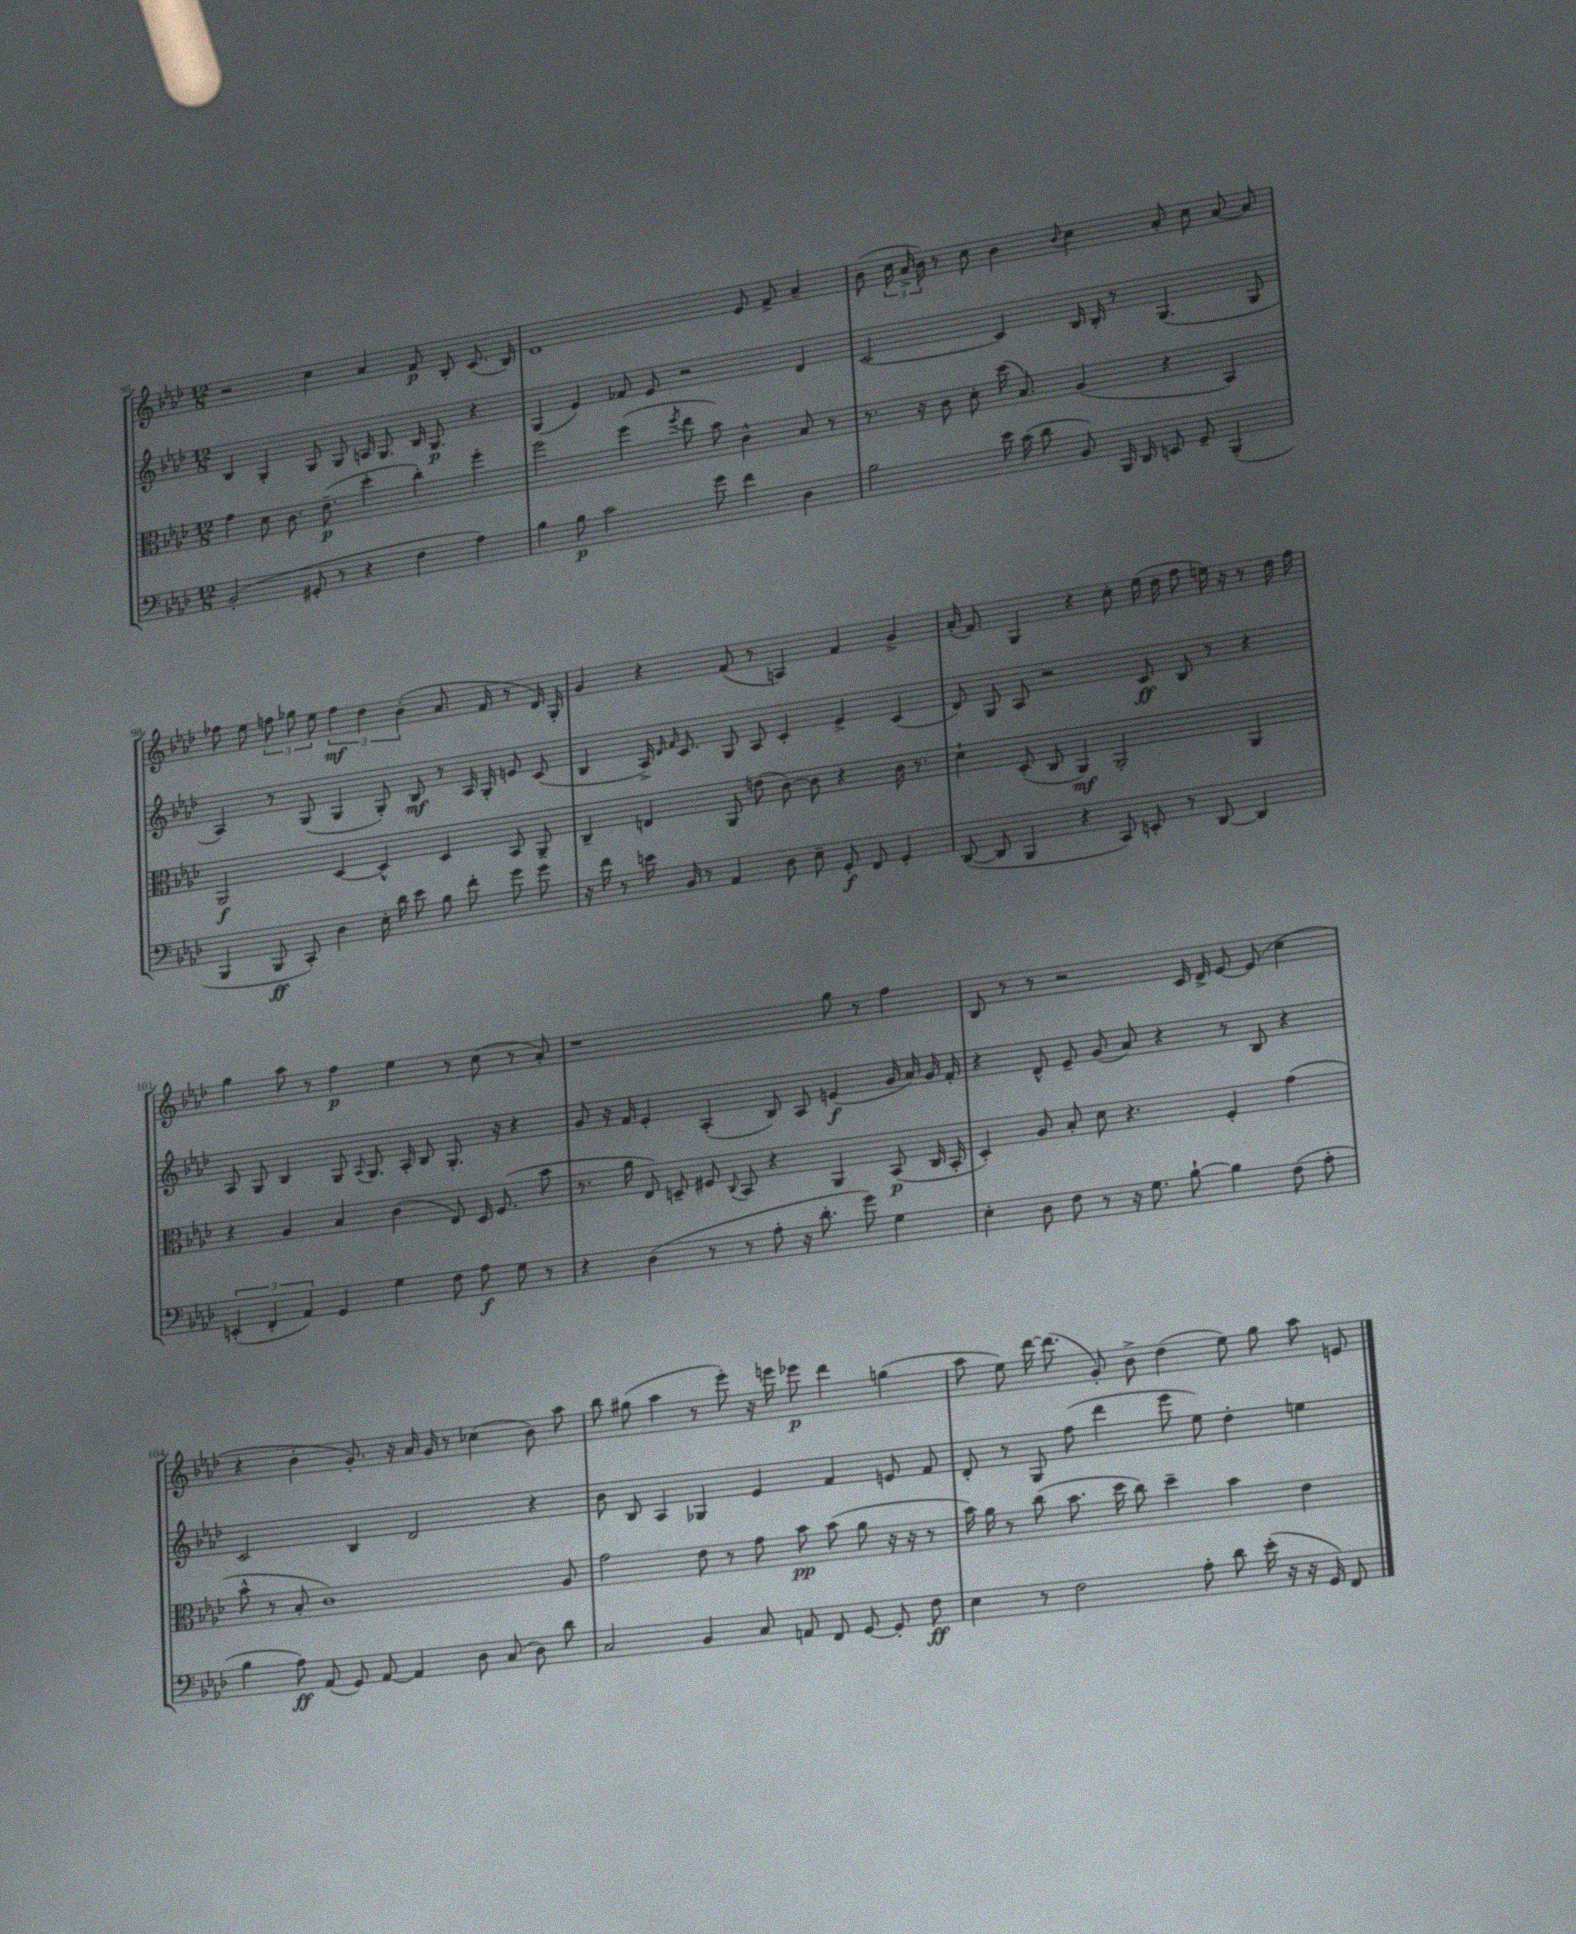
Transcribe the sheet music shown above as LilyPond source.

<<
\new StaffGroup <<
\new Staff = "s0" {
    \clef treble \key aes \major \numericTimeSignature \time 12/8
    \autoBeamOff r2 c''4 aes'4 f'8\p bes8-. c'8.( bes16) |
    des'1 ees'8 f'8-> aes'4-- |
    bes'8( \tuplet 3/2 { c''16 aes'16-> bes'16) } r8 c''8 bes'4 \appoggiatura { bes'8 } c''4 aes'8-. c''8 aes'8~ aes'8 |
    fes''8 ees''8 \tuplet 3/2 { f''8 ges''8 ees''8 } \tuplet 3/2 { f''4\mf des''4 bes'4-.( } aes'8. f'16 r8 des'16) g16-. |
    g'4 r4 f'8( r8 a4) f'4 g'4-> |
    aes'16-.( f'8.) g4 r4 c''8-. ees''16( des''16 f''8 e''16) r16 r8 des''16 f''16 |
    g''4 aes''8 r8 f''4\p ees''4 r8 c''8( r8 aes'8-.) |
    r1 g''8 r8 f''4 |
    bes8 r8 r8 r2 c'16 des'16-> ees'8~ ees'8( c''4 |
    r4 bes'4-. g'8.-.) r16 aes'16 g'16 r8 ces''4( bes'8) aes''8 |
    bes''8 gis''8( aes''4 r8 ees'''8-.) r16 e'''16 ees'''8\p des'''4 g''4( |
    aes''8 ees''8) des'''16~ des'''8.( g'8-.) bes'8-> des''4( ees''8) g''8 aes''8 e'8 \bar "|." |
}
\new Staff = "s1" {
    \clef treble \key aes \major \numericTimeSignature \time 12/8
    \autoBeamOff bes4 g4-. g8 g8 a16 g8. bes16 g8.\p r4 |
    g4( ees'4) fes'8 ees'8 r2 des'4 |
    c'2~ c'4 bes16 bes16-. r8 g4.( g8 |
    aes4) r8 g8( g4 g8-.) bes8\mf r8 aes16 g16-. e'8 c'8( |
    bes4 aes16->) \grace { des'16 f'16 } c'8. g8 aes8 c'4-. ees'4-> c'4( |
    des'8) g8 aes8 r2 c'8\ff bes8 r8 r4 |
    aes8 g8 bes4 g8 \appoggiatura { aes8 } g8. aes16-. bes8 g8.-. r16 r4 |
    g'8 r16 f'16 ees'4-. aes4-.( bes8) aes8 e'4\f( g'16 aes'16) g'16 f'16-. |
    r4 des'8-^ ees'8-- g'8( aes'8) r4 r8 bes8 r4 |
    c'2 bes4 des'2 r4 |
    bes'8 bes8 aes4 ges4 ees'4 f'4 e'8 f'8 |
    des'8-. r8 g8 f''8( des'''4 ees'''8 ees''8) des''4-. e''4 \bar "|." |
}
\new Staff = "s2" {
    \clef alto \key aes \major \numericTimeSignature \time 12/8
    \autoBeamOff g'4 des'8 c'8. ees'8.--\p( des''4-. c''4-.) f''4-. |
    f''2 f''4( \acciaccatura { f''8 } ees''8 bes'8) c'4-^ bes8 r8 |
    r8. r16 c'8 des'8-. des''16( bes8.) aes4( r4 bes,4) |
    aes,2\f des4~ des4-^ des4 bes,8 aes,8-- |
    c4-- e4 aes,8 e'8( c'8~) c'8 r4 c'16 r8. |
    des'4-! des8-.( c8 aes,4\mf) aes,2-. aes,4 |
    r4 aes4 bes4 c'4( ees8) des16 f8.( bes'8 |
    r8. aes'16 ees8) d8-- fis8 \appoggiatura { c8 } bes,8 r4 aes,4 bes,8\p( c16 bes,16-. |
    des4-.) aes8 bes8-. des'8 r4. f4-. g'4( |
    bes'8-^ r8 bes8-. c'1) aes8 |
    g'2 ees'8 r8 g'8 bes'8\pp bes'8( aes'8 r16 r16 r8 |
    bes'16) aes'16 r8 c''8( bes'8. des''16 c''8) des''4-- bes'4 ees'4 \bar "|." |
}
\new Staff = "s3" {
    \clef bass \key aes \major \numericTimeSignature \time 12/8
    \autoBeamOff bes,2-.( gis,8-. r8 r4 f4 aes4) |
    bes4 bes8\p c'2 g'8 f'4 des4 |
    bes2 ees'16 c'16( des'8 bes,8) bes,,16 des,16 e,8 g,8-- bes,,4-.( |
    bes,,4 bes,,8\ff c,8-.) des4 ees16-. des'16 ees'8 bes8 f'8-. g'8 g'8 |
    r16 f'16 r8 e'16 bes,16 r8 aes,4 des8 ees8-- g,8-.\f f,8 g,4-. |
    des,8~( des,8 bes,,4 r4 c,8) e,8-. r8 des,8~ des,4 |
    \tuplet 3/2 { e,4-.( f,4-. aes,4) } g,4 g4 f8 aes8\f g8 r8 |
    r4 des4( r8 r8 aes8-. r16 des'8.-. g'8) g4 |
    ees4-. des8 f8 r8 r16 g8. bes8~-! bes4 f8( aes8-. |
    bes4 aes8\ff) aes,8( g,8) aes,8~ aes,4 des8 c8( des8) des'8 |
    c2 bes,4 c8 a,8 f,8 g,8~ g,8-. f8\ff |
    ees4 r8 f2 aes8-. des'8 ees'16-.( r16 r16 g,16) f,8 \bar "|." |
}
>>
>>
\layout { \context { \Score currentBarNumber = #95 } }
